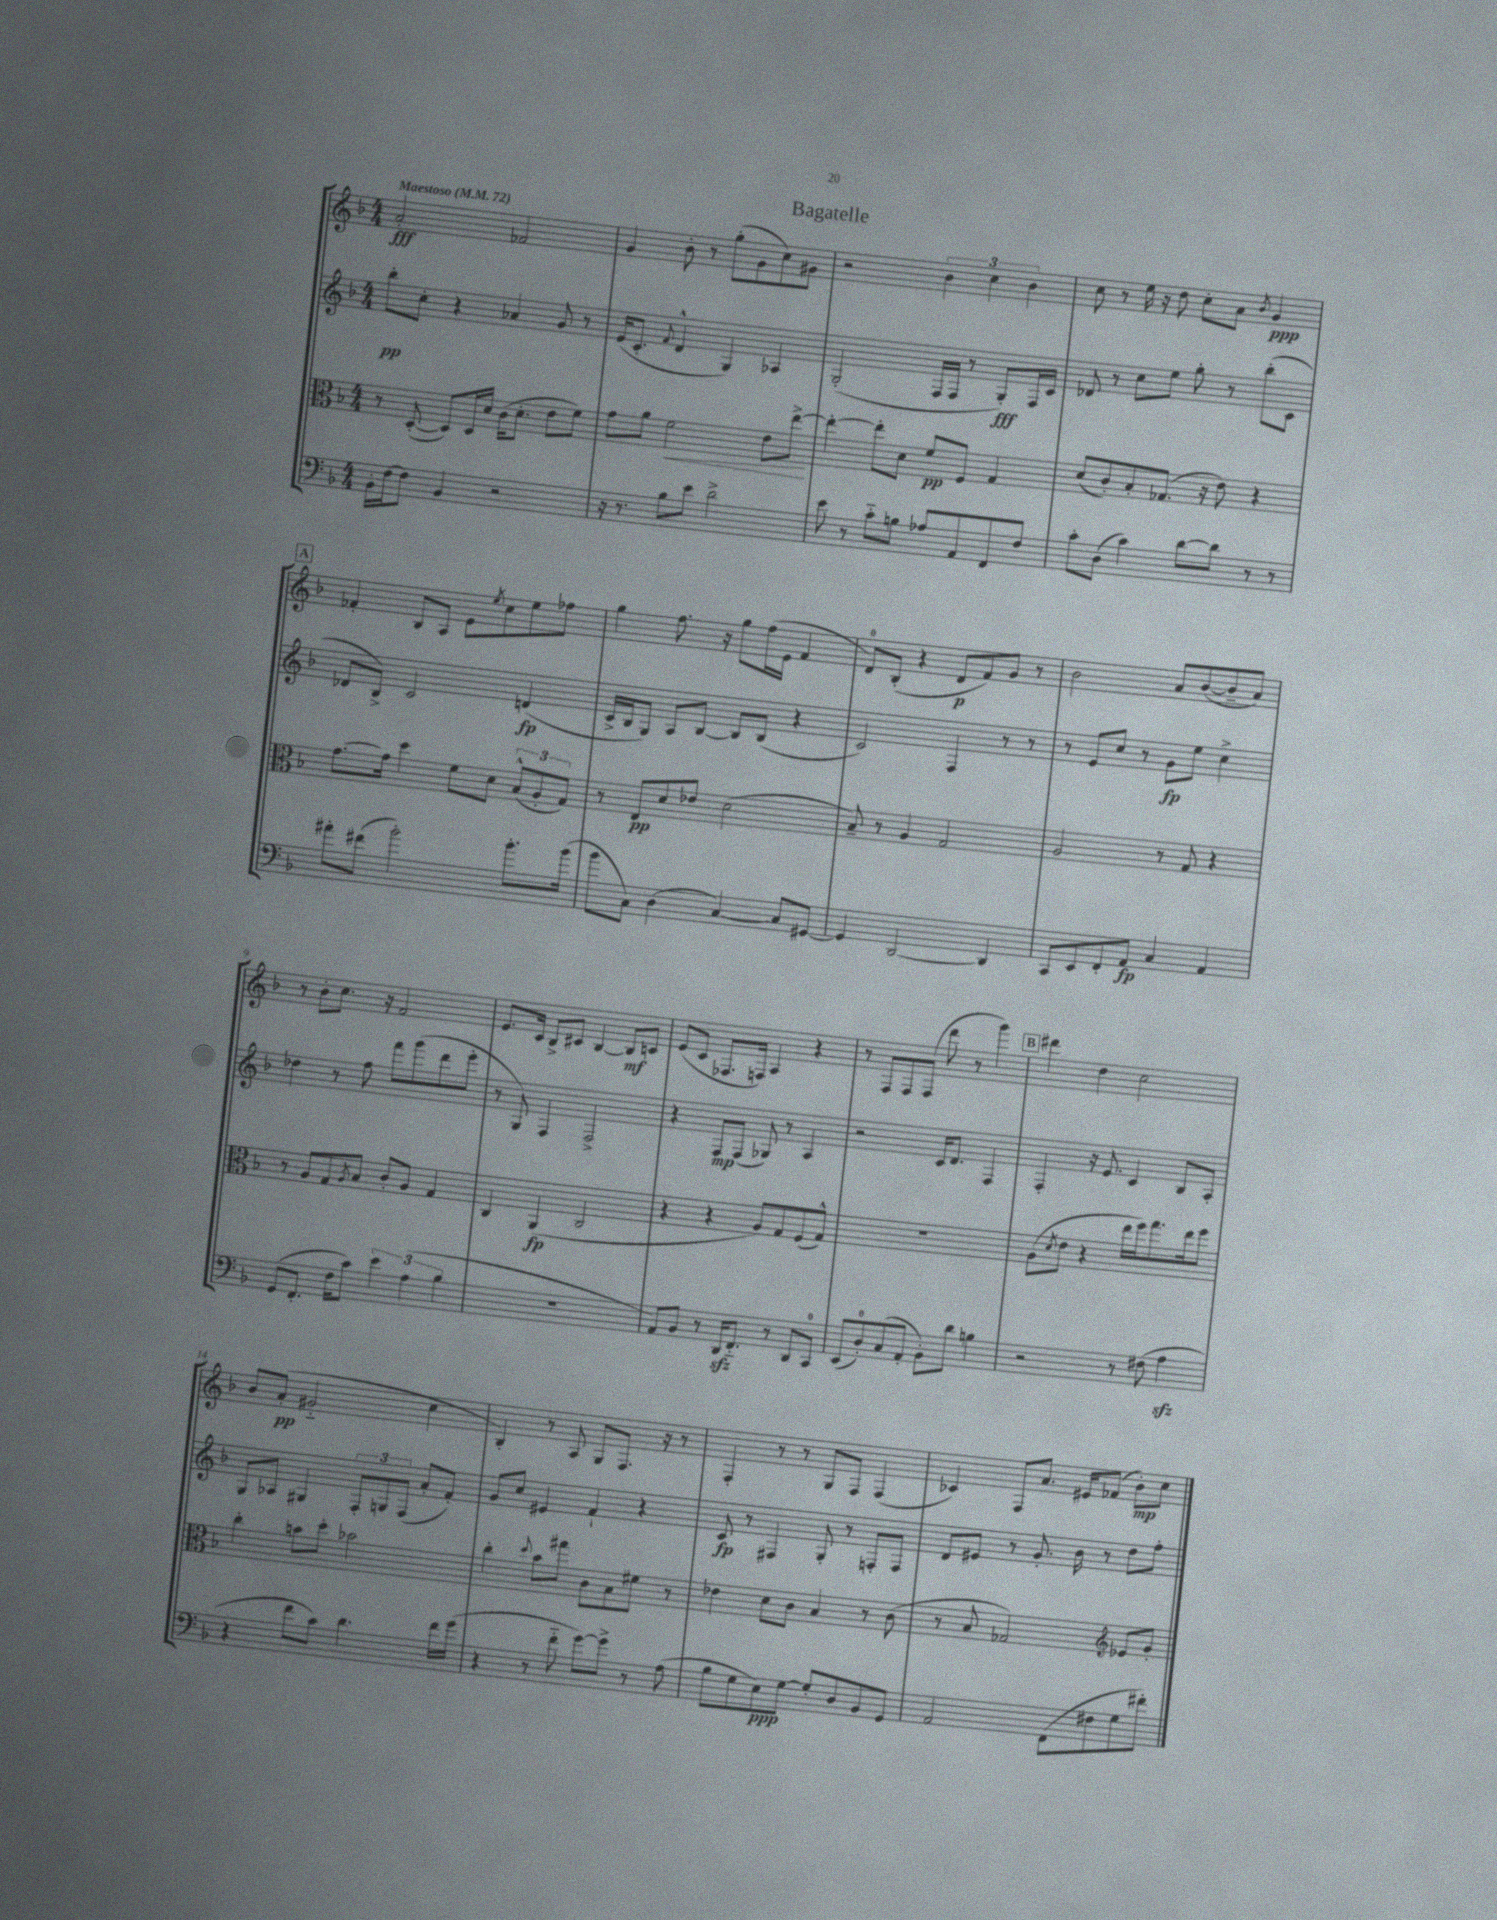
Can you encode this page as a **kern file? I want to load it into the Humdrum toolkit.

**kern	**kern	**kern	**kern
*staff4	*staff3	*staff2	*staff1
*clefF4	*clefC3	*clefG2	*clefG2
*k[b-]	*k[b-]	*k[b-]	*k[b-]
*M4/4	*M4/4	*M4/4	*M4/4
*MM72	*MM72	*MM72	*MM72
16BB-'\LL	8r	8bb-'\L	2a'/
[16F\J	.	.	.
8F\]J	([8D'/	8cc'\J	.
4BB-/	8D/]L)	4r	.
.	16D/L	.	.
.	16d/JJ	.	.
2r	(16c\LK	4a-/	2f-/
.	8.d'\J	.	.
.	8e\L	8g/	.
.	8f\J)	8r	.
=	=	=	=
16r	8g\L	(16e/LK	4g/
8.r	.	8.c'/J	.
.	8a\J	.	.
.	.	8qqf/	.
8B-\L	2f\	4d^^/	8b-'\
8e\J	.	.	8r
2d^\	.	4G/)	(8gg'\L
.	.	.	8g\
.	8e\L	4A-/	8cc\)
.	[8ee^\J	.	8g#\J
=	=	=	=
8e\	4ee'\_	(2G'/	2r
8r	.	.	.
8c'~\L	8ee'\]L	.	.
8B\J	8d\J	.	.
8A-/L	8f/L	16F/LL	6b-\
.	.	16F/JJ	.
8AA/	8F/J	8r	.
.	.	.	6cc\
8FF/	4G/	8G'/L)	.
.	.	.	6b-\
8F/J	.	16F/L	.
.	.	16c/JJ	.
=	=	=	=
8c'\L	(8d/L	8d-/	8cc\
(8D\J	8c'/)	8r	8r
4c\)	8B-'/	8cc\L	16ee\
.	.	.	16r
.	(8.G-/J	8ee\J	8dd\
[8d\L	.	8gg'\	8cc'\L
.	16r	.	.
8d\]J	8e\)	8r	8a\J
.	.	.	8qb-/
8r	4r	(8bb-'\L	4g/
8r	.	8c\J	.
=	=	=	=
8a#'\L	[8.g\L	8d-/L	4f-'/
(8f#\J	.	8B-^/J)	.
.	16g\]Jk	.	.
2b-'\)	4dd\	2c/	8B-/L
.	.	.	8A/J
.	8f\L	.	8e\L
.	.	.	8qee/
.	8d\J	.	8cc\
8.b-'\L	(12B-^^/L	(4d/	8ee\
.	12A'/	.	.
.	.	.	8ff-\J
.	12G/J)	.	.
(16b-\Jk	.	.	.
=	=	=	=
8b-\L	8r	16c^/LL	4gg\
.	.	16B-/J	.
8C\J)	8E/L	8G/J)	.
(4D\	8d/	8A/L	8.ff\
.	8e-/J	[8B-/J	.
.	.	.	16r
[4C/)	(2d\	8B-/]L	8gg\L
.	.	(8B-/J	(16ff\L
.	.	.	16e\JJ
8C/]L	.	4r	4f/
[8GG#/J	.	.	.
=	=	=	=
4GG#/]	8B-~/)	2c/)	8d/L)
.	8r	.	(8B-'/J
[2DD/	4A/	.	4r
.	2G/	4F/	8d/L
.	.	.	8f/)
4DD/]	.	8r	8g/J
.	.	8r	8r
=	=	=	=
8CC/L	2A/	8r	2b-\
8EE/	.	8e/L	.
8FF'/	.	8cc/J	.
8AA/J	.	8r	.
4C/	8r	8g\L	8a/L
.	8G/	8ee\J	([8b-/
4AA/	4r	4cc^\	8b-~/]
.	.	.	8a/J)
=	=	=	=
(8GG/L	8r	4dd-\	8r
8.FF'/J	8A/L	.	8b-'\L
.	8G/	8r	8.cc\J
16F\LK	.	.	.
.	8qA/	.	.
8c\J)	8B-/J	8ff\	.
.	.	.	16r
6e\	8c'/L	8fff\L	2f/
.	8A/J	(8ggg\	.
(6A\	.	.	.
.	4G/	8ddd\	.
6B-\	.	.	.
.	.	8eee'\J	.
=	=	=	=
1r	4C/	8r	8.e/L
.	.	8G/)	.
.	.	.	16c/Jk
.	(4AA/	4F/	8B-^/L
.	.	.	8c#/J
.	2C/	2F^/	[4B-/
.	.	.	8B-/]L
.	.	.	8c/J
=	=	=	=
8AA/L)	4r	4r	(8e/L
8BB-/J	.	.	8c/J
8r	4r	8F/L	8.F-/L
16DD/LK	.	(8F/J	.
8.FF'~/J	.	.	16F/Jk)
.	8A/L)	8G-/)	4A/
8r	8G/	8r	.
8DD/L	(8F/	4A/	4r
8CC/J	8G^^/J)	.	.
=	=	=	=
(8EE/L	1r	2r	8r
8D'/)	.	.	8F/L
(8C/	.	.	8F/
8AA'/J	.	.	(8F/J
8BB-'\L)	.	16c/LK	8ddd\
.	.	8.d/J	.
8d\J	.	.	8r
4B\	.	4F/	4ggg\)
=	=	=	=
2r	(8A\L	4F'/	4ddd#\
.	8qd/	.	.
.	8e\J	.	.
.	4r	16r	4dd\
.	.	8.e/	.
8r	16ee\LL	4c/	2cc\
.	16ff\J)	.	.
(8F#\	8.gg\	.	.
4A\	.	8B-/L	.
.	16ee\k	.	.
.	8ff\J	8A'/J	.
=	=	=	=
4r	4cc'\	8G/L	8b-/L
.	.	8A-/J	(8a'/J
8f\L	8b\L	4G#/	2g#'~/
8c\J)	8dd'\J	.	.
4.d\	2b-\	12F'/L	.
.	.	12G/	.
.	.	(12F/J	.
.	.	8a'/L	4cc\
16f\LL	.	8f'/J)	.
(16g\JJ	.	.	.
=	=	=	=
4r	4cc'\	8g/L	4B-'/)
.	.	8cc/J	.
.	8qqdd/	.	.
8r	8b-\L	4e#/	8r
8f'~\	8gg#\J	.	8A/
[8g\L)	8c\L	4f`/	8G/L
8g^\]J	8B-\	.	8.F/J
8r	8f#\J	4r	.
.	.	.	16r
(8A\	8r	.	8r
=	=	=	=
8B-\L	4e-\	8c/	4F'/
8G\	.	8r	.
8E\)	8d\L	4F#/	8r
[8G\J	8c\J	.	8r
8G'/]L	4B-/	8G'/	8G/L
8D/	.	8r	8F/J
8BB-/	8r	8F'/L	(4F/
8GG/J	(8c\	8F/J	.
=	=	=	=
2AA/	8r	8d/L	4c-/)
.	8B-/	8e#/J	.
.	2G-/)	8r	8F/L
.	.	8.g'/	8.a/J
(8FF\L	.	.	.
.	.	16b-\	16e#/LK
8F#\	.	8r	(8f-/J
*	*clefG2	*	*
8G\	8e-/L	8dd\L	8b-'\L)
8f#'\J)	8g'/J	8ff'\J	8cc\J
==	==	==	==
*-	*-	*-	*-
